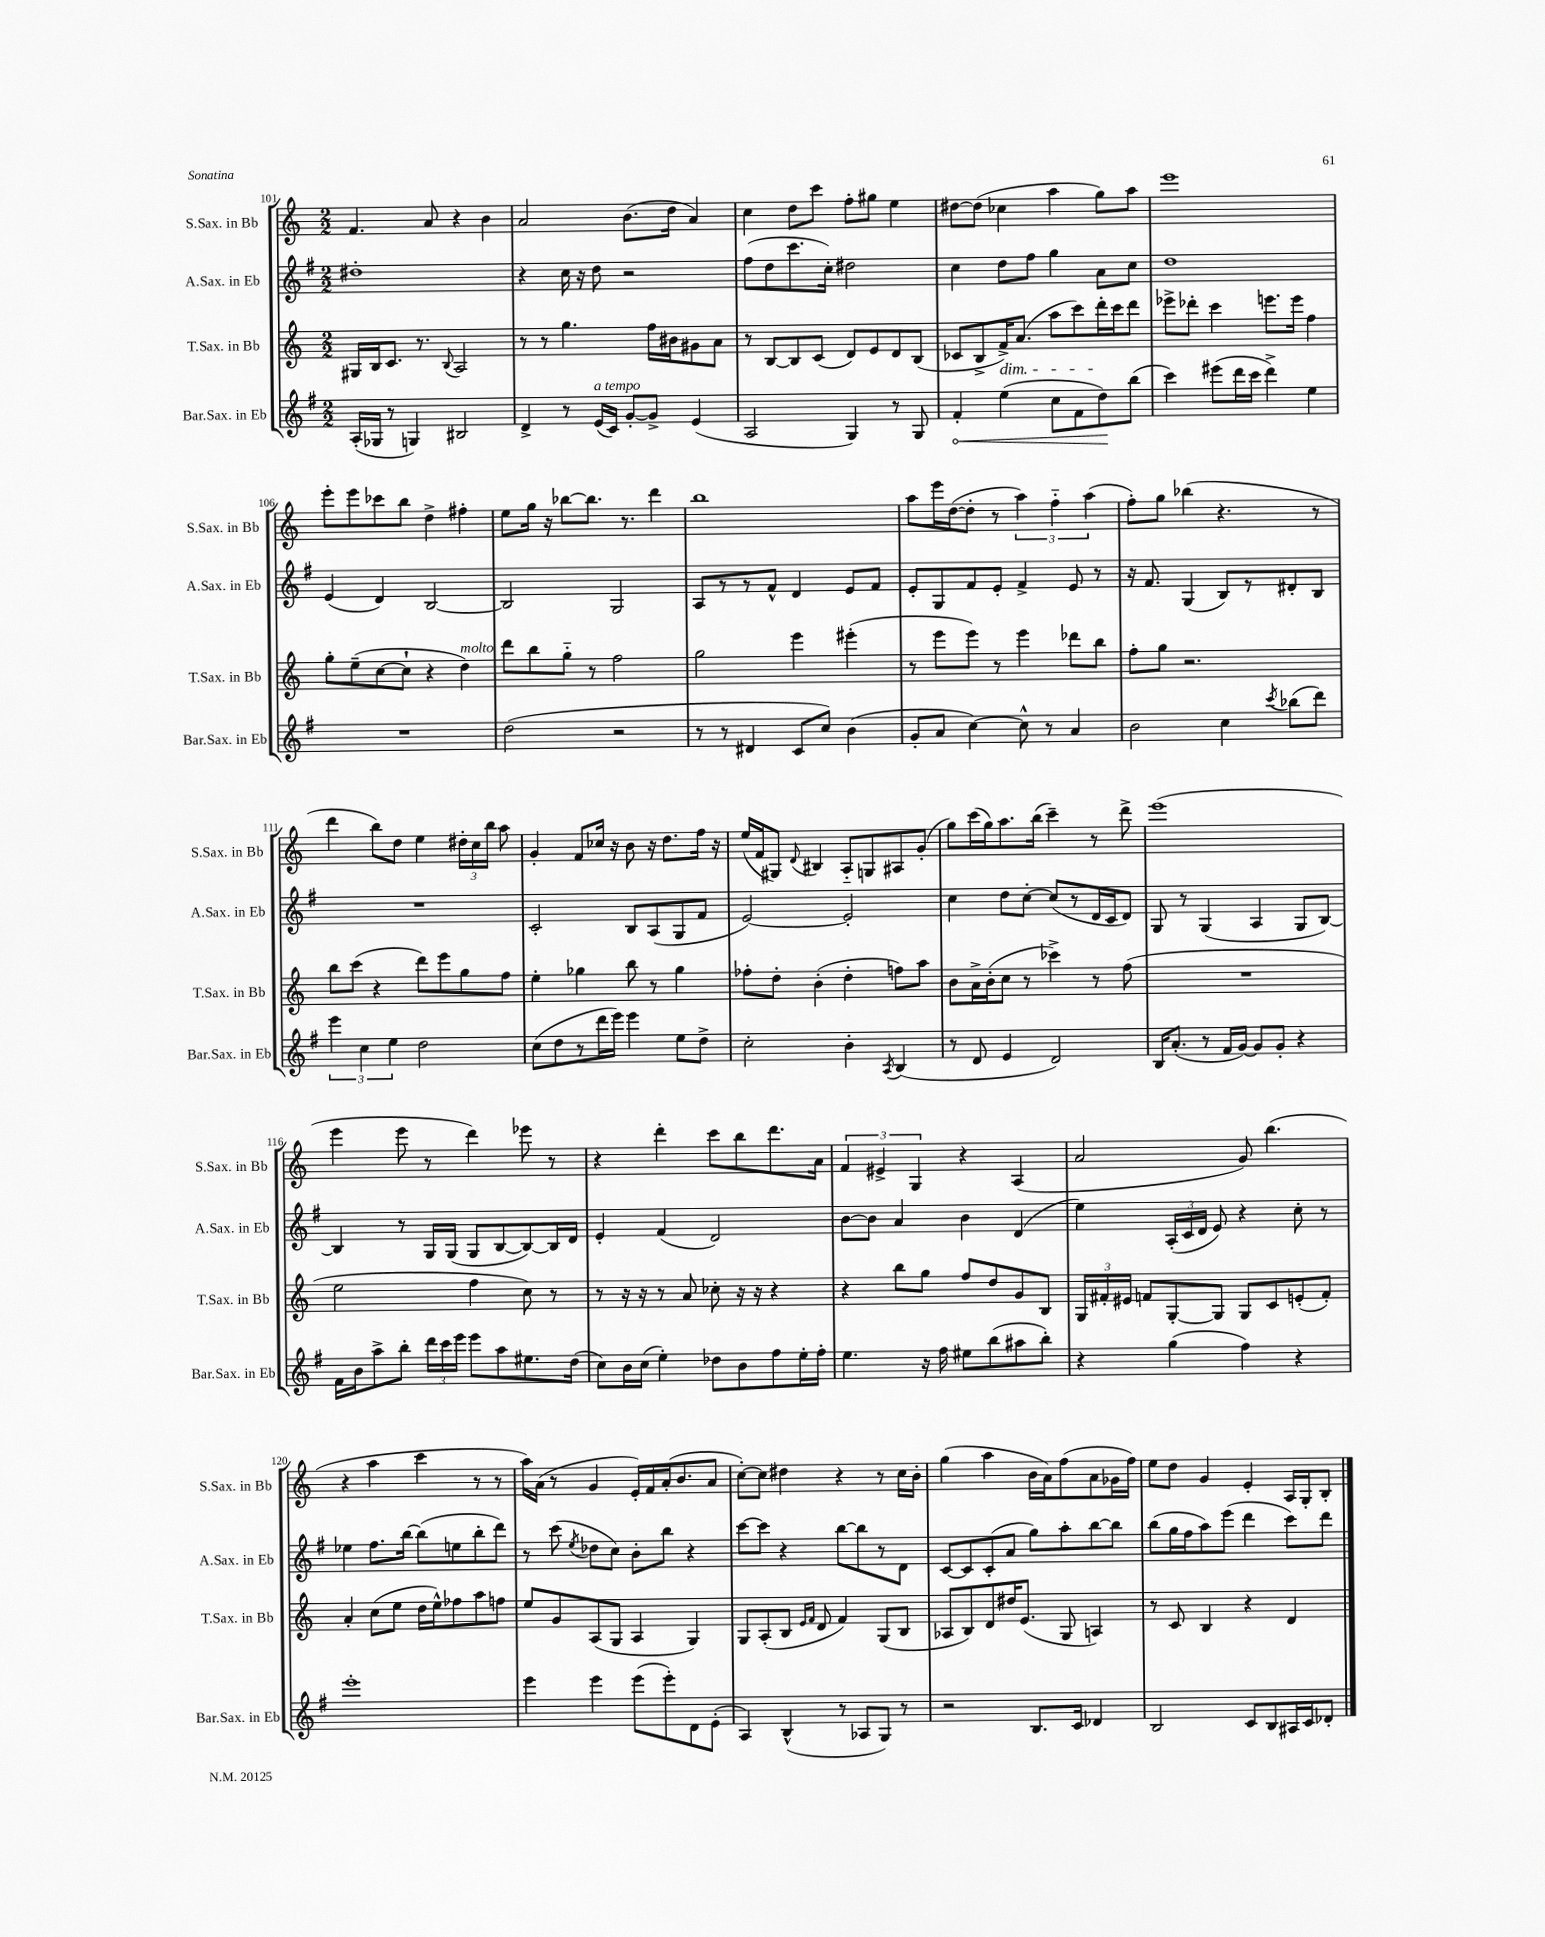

**kern	**kern	**kern	**kern
*staff4	*staff3	*staff2	*staff1
*clefG2	*clefG2	*clefG2	*clefG2
*k[f#]	*k[]	*k[f#]	*k[]
*M2/2	*M2/2	*M2/2	*M2/2
(16A'	16G#	1dd#'	4.f
16G-	16B	.	.
8r	8.c	.	.
4G)	.	.	.
.	8.r	.	.
.	.	.	8a
.	8qqB	.	.
2B#	2A	.	4r
.	.	.	4b
=	=	=	=
4d^	8r	4r	2a
.	8r	.	.
8r	4.gg	16cc	.
.	.	16r	.
(16e	.	8dd	.
16c)	.	.	.
[8g'	.	2r	(8.b
8g^]	16ff	.	.
.	16b#	.	16dd
(4e	8g#	.	4a)
.	8a	.	.
=	=	=	=
2A	8r	(8ff#	4cc
.	[8B	8dd	.
.	8B]	8.ccc	8dd
.	(8c	.	8ccc
.	.	16cc')	.
4G)	8d)	2dd#	8ff'
.	8e	.	8gg#
8r	8d	.	4ee
8G	(8B	.	.
=	=	=	=
4f#'	8c-	4cc	[8dd#
.	8B^	.	(8dd#]
(4ee	16f^)	8dd	4cc-
.	(8.a	.	.
.	.	8ff#	.
8cc	8aa	4gg	4aa
8f#	8ccc)	.	.
8dd)	16ddd'	8a	8gg)
.	16ccc	.	.
(8bb	8ddd	8cc	8aa
=	=	=	=
4ccc)	8eee-^	1dd	1eee
.	8ddd-'	.	.
(8eee#	4ccc	.	.
16ddd	.	.	.
16ccc	.	.	.
4ddd^)	8.eee	.	.
.	16eee	.	.
4ee	4ff	.	.
=	=	=	=
1r	8gg'	(4e	8eee'
.	(8ee~	.	8eee
.	[8cc	4d)	8ccc-
.	8cc`]	.	8bb
.	4r	[2B	4dd^
.	4dd)	.	4ff#'
=	=	=	=
(2dd	8ddd	2B]	8ee
.	8bb	.	16gg
.	.	.	16r
.	8gg'~	.	[8bb-
.	8r	.	8.bb-]
2r	2ff	2G	.
.	.	.	8.r
.	.	.	4ddd
=	=	=	=
8r	2gg	8A	1bb
8r	.	8r	.
4d#	.	8r	.
.	.	8f#^^	.
8c	4eee	4d	.
8cc)	.	.	.
(4b	(4eee#'	8e	.
.	.	8f#	.
=	=	=	=
8g'	8r	8e'	8aa
8a	8eee	8G	16eee
.	.	.	([16dd
[4cc)	8eee)	8f#	8dd']
.	8r	8e'	8r
8cc^^]	4eee	4f#^	6aa)
8r	.	.	.
.	.	.	6ff'~
4a	8ddd-	8e	.
.	.	.	(6aa
.	8bb	8r	.
=	=	=	=
2b	8ff'	16r	8ff')
.	.	8.f#	.
.	8gg	.	8gg
.	2.r	(4G	(4bb-
4cc	.	8B)	4.r
.	.	8r	.
8qccc	.	.	.
(8bb-	.	8d#'	.
8ddd)	.	8B	8r
=	=	=	=
6eee	8bb	1r	4ddd
.	(8ccc	.	.
6cc	.	.	.
.	4r	.	8bb)
6ee	.	.	.
.	.	.	8dd
2dd	8ddd)	.	4ee
.	8eee	.	.
.	8gg	.	24dd#'
.	.	.	24cc
.	.	.	24bb
.	8ff	.	8aa
=	=	=	=
(8cc	4ee'	2c'	4g'
8dd	.	.	.
8r	4gg-	.	8f
16ddd	.	.	16cc-
16eee)	.	.	16r
4eee	8bb	8B	8b
.	8r	(8A	16r
.	.	.	8.dd
8ee	4gg-	8G	.
8dd^	.	8f#	16ff
.	.	.	16r
=	=	=	=
2cc'	8ff-'	[2e)	(16ee
.	.	.	16f
.	8dd'	.	8G#)
.	.	.	8qqd
.	(4b'	.	4B#
4b'	4dd'	2e']	8A'~
.	.	.	8G
8qA	.	.	.
(4B	8ff)	.	8A#
.	8aa	.	(8g'
=	=	=	=
8r	8b	4cc	8gg)
8d	16a^	.	(16ccc
.	(16b'	.	16gg)
4e	8cc	8dd	8.aa
.	8r	[8cc'	.
.	.	.	(16bb
2d)	4ccc-^)	(8cc]	4ccc~)
.	.	8r	.
.	8r	16d	8r
.	.	16c	.
.	(8ff	8d)	8ddd^
=	=	=	=
16B	1r	8G	(1eee
(8.a'	.	.	.
.	.	8r	.
8r	.	(4G	.
16f#	.	.	.
[16g)	.	.	.
8g]	.	4A	.
8g'	.	.	.
4r	.	8G	.
.	.	[8B)	.
=	=	=	=
16f#	2ee	4B]	4eee
16b	.	.	.
8aa^	.	.	.
8bb'	.	8r	8eee
24ddd	.	16G	8r
24ccc	.	.	.
.	.	(16G	.
24eee	.	.	.
8eee	4ff	8G	4ddd)
8aa	.	[8B	.
8.ee#	8cc)	8B_)	8eee-
.	8r	16B]	8r
(16dd	.	16d	.
=	=	=	=
8cc)	8r	4e'	4r
16b	16r	.	.
(16cc	16r	.	.
4ee')	8r	(4f#	4ddd'
.	8a	.	.
8dd-	8cc-'	2d)	8ccc
8b	16r	.	8bb
.	16r	.	.
8ff#	4r	.	8.ddd
16ee'	.	.	.
16ff#'	.	.	16a
=	=	=	=
4.ee	4r	[8b	6f
.	.	8b]	.
.	.	.	6e#^
.	8bb	4a	.
.	.	.	6G
16r	8gg	.	.
16ff#	.	.	.
8ee#	8ff	4b	4r
(8bb	8dd	.	.
8aa#	8g	(4d	(4A
8bb')	8B	.	.
=	=	=	=
4r	24G	4ee)	2a
.	24f#'	.	.
.	24e#	.	.
.	8f	.	.
(4gg	[8G'	(24A'	.
.	.	24c	.
.	.	24d	.
.	8G]	8e)	.
4ff#)	8G	4r	8g)
.	8c	.	(4.bb
4r	(8e'	8cc'	.
.	8f')	8r	.
=	=	=	=
1eee'	4a'	4ee-	4r
.	(8cc	8.ff#	4aa
.	8ee	.	.
.	.	[16bb	.
.	16dd	(8bb]	4ccc
.	16ee^^)	.	.
.	8ff-	8ee	.
.	8aa	8bb'	8r
.	8ff	8ddd)	8r
=	=	=	=
4eee	8ee	8r	16aa)
.	.	.	(16a
.	8g	(8ccc	8r
.	.	8qee	.
4eee	(8A	8dd-	4g
.	8G	8cc)	.
(8eee	4A	8b'	16e')
.	.	.	16f
8eee')	.	8bb	(16a'
.	.	.	8.b
8d	4G)	4r	.
(8e'	.	.	8a
=	=	=	=
4A)	8G	[8ccc	[8cc')
.	(8A'	8ccc]	8cc]
(4B^^	8B	4r	4dd#
.	16qqe	.	.
.	16qqf	.	.
.	8d	.	.
8r	4f)	[8bb	4r
8A-	.	8bb]	.
8G)	(8G	8r	8r
8r	8B	8d	16cc
.	.	.	16b'
=	=	=	=
2r	8A-	[8c	(4gg
.	8B)	8c]	.
.	8d	(8c'	4aa
.	16dd#	8a	.
.	(8.e	.	.
8.B	.	8gg)	16b
.	.	.	16a)
.	8G	8aa'	(8ff
16c	.	.	.
4d-	4A)	[8bb	8a
.	.	8bb]	16g-
.	.	.	16ff)
=	=	=	=
2B	8r	(8bb	8ee
.	8c	16gg	8dd
.	.	16ff#	.
.	4B	8aa)	4g
.	.	(8eee	.
8c	4r	4ddd	4e'
8B	.	.	.
16A#	4d	8ccc)	16A
16c	.	.	16G'
8d-'	.	8ddd	8B'
==	==	==	==
*-	*-	*-	*-
